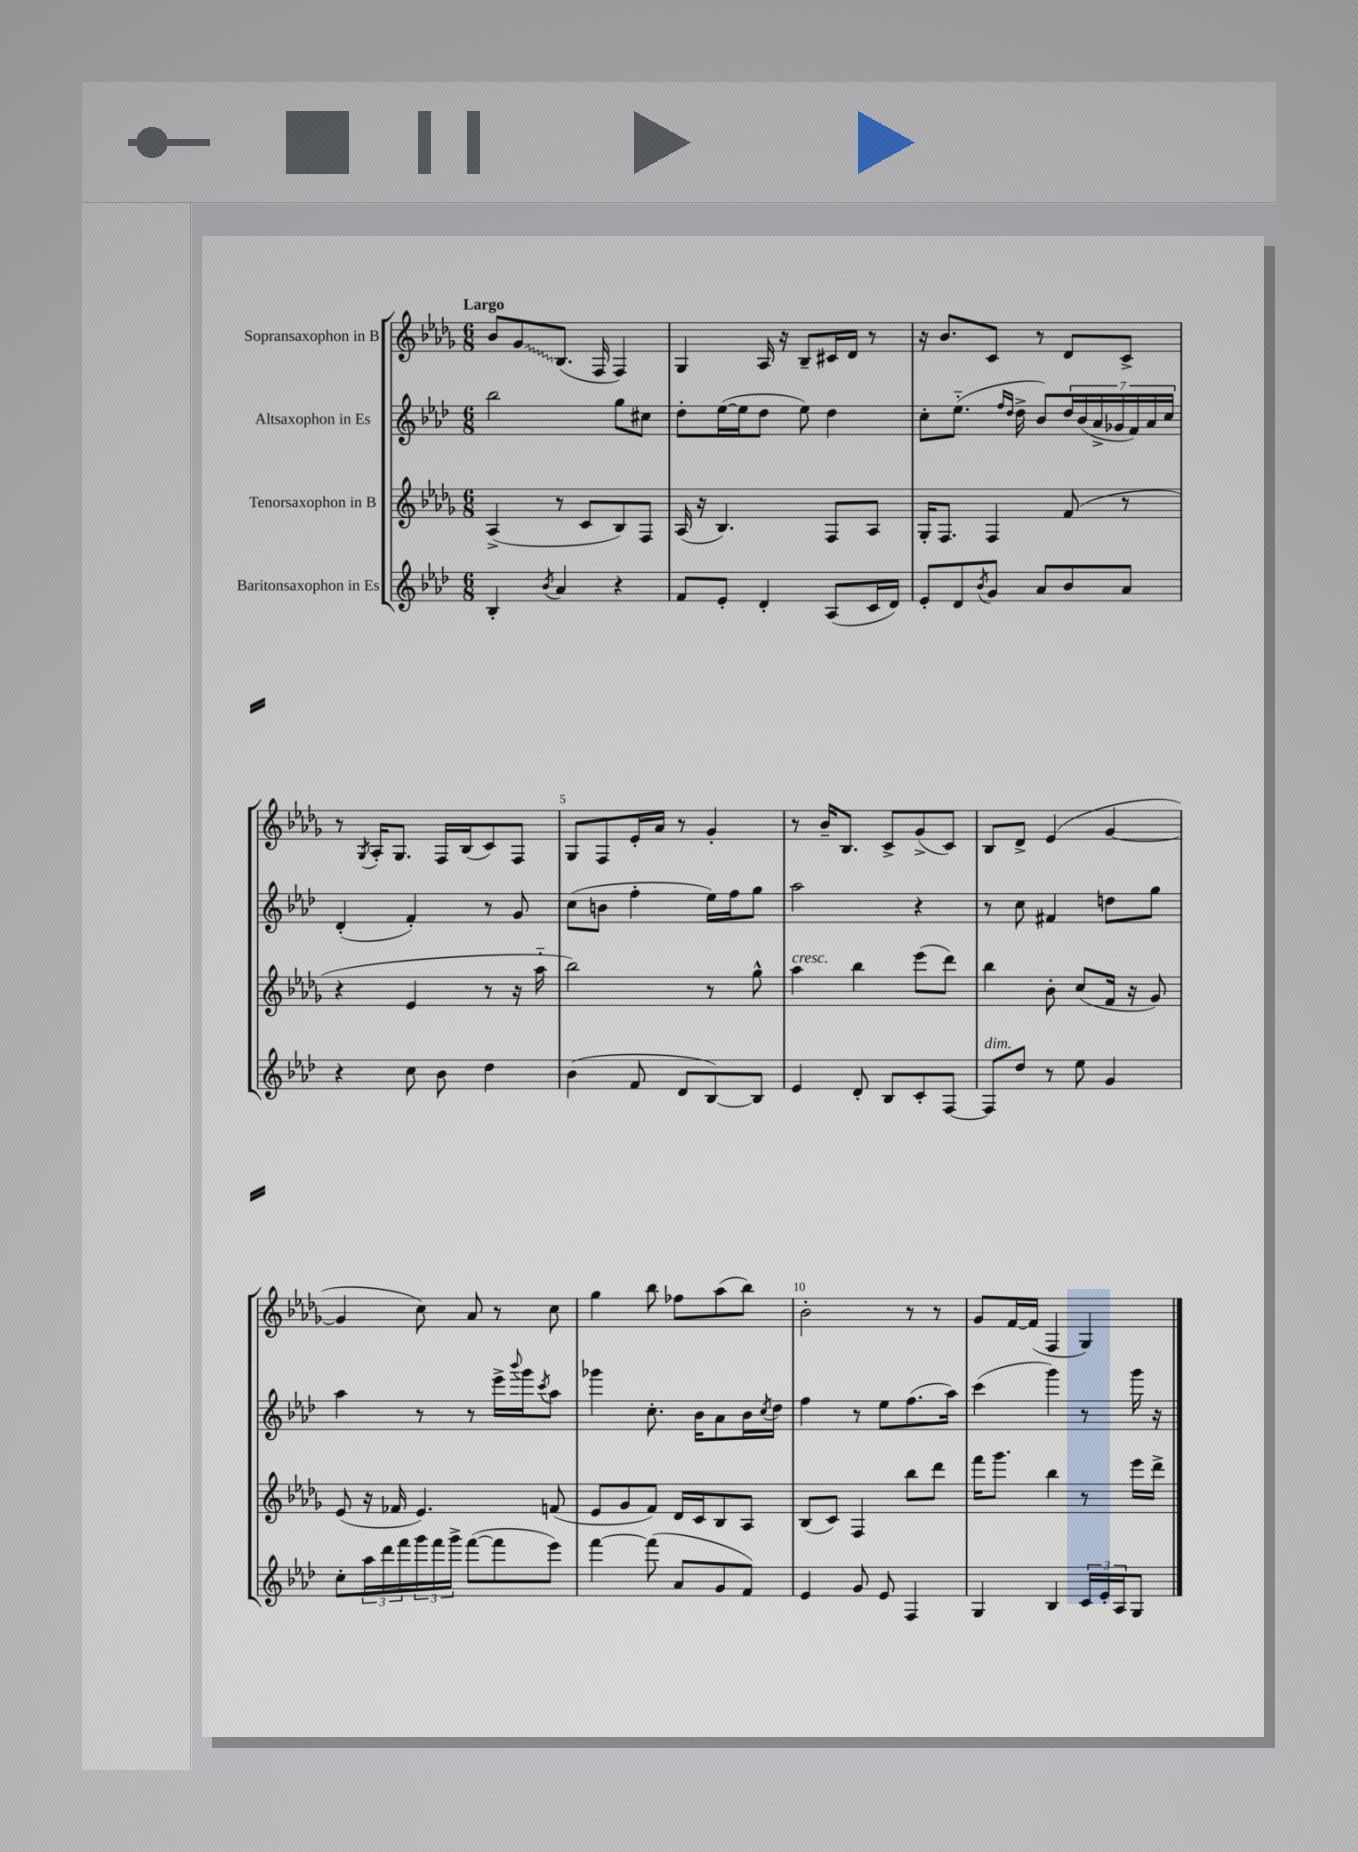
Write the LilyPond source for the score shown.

<<
\new StaffGroup <<
\new Staff = "s0" \with { instrumentName = "Sopransaxophon in B" } {
    \clef treble \key des \major \numericTimeSignature \time 6/8 \tempo "Largo"
    bes'8 \once \override Glissando.style = #'zigzag ges'8\glissando bes8.( f16 f4) |
    ges4 aes16 r16 bes8-- cis'16 des'16 r8 |
    r16 bes'8. c'8 r8 des'8 c'8-> |
    r8 \acciaccatura { ges8 } aes16-. ges8. f16 bes16( c'8) f8 |
    ges8 f8 ees'16-. aes'16 r8 ges'4-. |
    r8 bes'16-- bes8. c'8-> ges'8->( c'8) |
    bes8 des'8-> ees'4( ges'4~ |
    ges'4 c''8) aes'8 r8 c''8 |
    ges''4 bes''8 fes''8 aes''8( bes''8) |
    bes'2-. r8 r8 |
    ges'8 f'16~ f'16( f4 ges4) \bar "|." |
}
\new Staff = "s1" \with { instrumentName = "Altsaxophon in Es" } {
    \clef treble \key aes \major \numericTimeSignature \time 6/8
    bes''2 g''8 cis''8 |
    des''8-. ees''16~( ees''16 des''8 ees''8) des''4 |
    c''8-. ees''8.-_( \grace { f''16 des''16 } des''16-> bes'8) \tuplet 7/4 { des''16 bes'16( aes'16-> ges'16 f'16) aes'16 c''16 } |
    des'4-.( f'4-.) r8 g'8 |
    c''8( b'8 f''4-. ees''16) f''16 g''8 |
    aes''2 r4 |
    r8 c''8 fis'4 d''8 g''8 |
    aes''4 r8 r8 ees'''16-> \appoggiatura { bes'''8 } g'''16 \acciaccatura { c'''8 } aes''8 |
    ges'''4 c''8.-. bes'16 aes'8 bes'16 \acciaccatura { c''8 } des''16 |
    f''4 r8 ees''8 f''8.( aes''16) |
    c'''4( g'''4) r8 g'''16 r16 \bar "|." |
}
\new Staff = "s2" \with { instrumentName = "Tenorsaxophon in B" } {
    \clef treble \key des \major \numericTimeSignature \time 6/8
    aes4->( r8 c'8 bes8) f8 |
    aes16( r16 bes4.) f8 aes8 |
    ges16-. f8. f4 f'8( r8 |
    r4 ees'4 r8 r16 aes''16-_ |
    bes''2) r8 ges''8-^ |
    aes''4^\markup { \italic "cresc." } bes''4 ees'''8( des'''8) |
    bes''4 bes'8-. c''8( f'16 r16 ges'8) |
    ees'8( r16 fes'16 ees'4.) f'8( |
    ees'8 ges'8 f'8) des'16 c'16 bes8 aes8 |
    bes8( c'8) f4 bes''8 des'''8 |
    f'''16 ges'''8. bes''4 r8 ees'''16 des'''16-> \bar "|." |
}
\new Staff = "s3" \with { instrumentName = "Baritonsaxophon in Es" } {
    \clef treble \key aes \major \numericTimeSignature \time 6/8
    bes4-. \acciaccatura { bes'8 } aes'4 r4 |
    f'8 ees'8-. des'4-. aes8( c'16 des'16) |
    ees'8-. des'8 \acciaccatura { bes'8 } g'8 aes'8 bes'8 aes'8 |
    r4 c''8 bes'8 des''4 |
    bes'4( f'8 des'8 bes8~) bes8 |
    ees'4 des'8-. bes8 c'8-. f8~ |
    f8^\markup { \italic "dim." } des''8 r8 ees''8 g'4 |
    c''8-. \tuplet 3/2 { aes''16 des'''16 f'''16 } \tuplet 3/2 { g'''16 f'''16 g'''16-> } f'''8~( f'''8 ees'''8) |
    f'''4~ f'''8( aes'8 g'8 f'8) |
    ees'4 g'8 ees'8 f4 |
    g4 bes4 \tuplet 3/2 { c'16 ees'16-. aes16 } g8 \bar "|." |
}
>>
>>
\layout { \context { \Score \override BarNumber.break-visibility = ##(#f #t #t) barNumberVisibility = #(every-nth-bar-number-visible 5) } }
